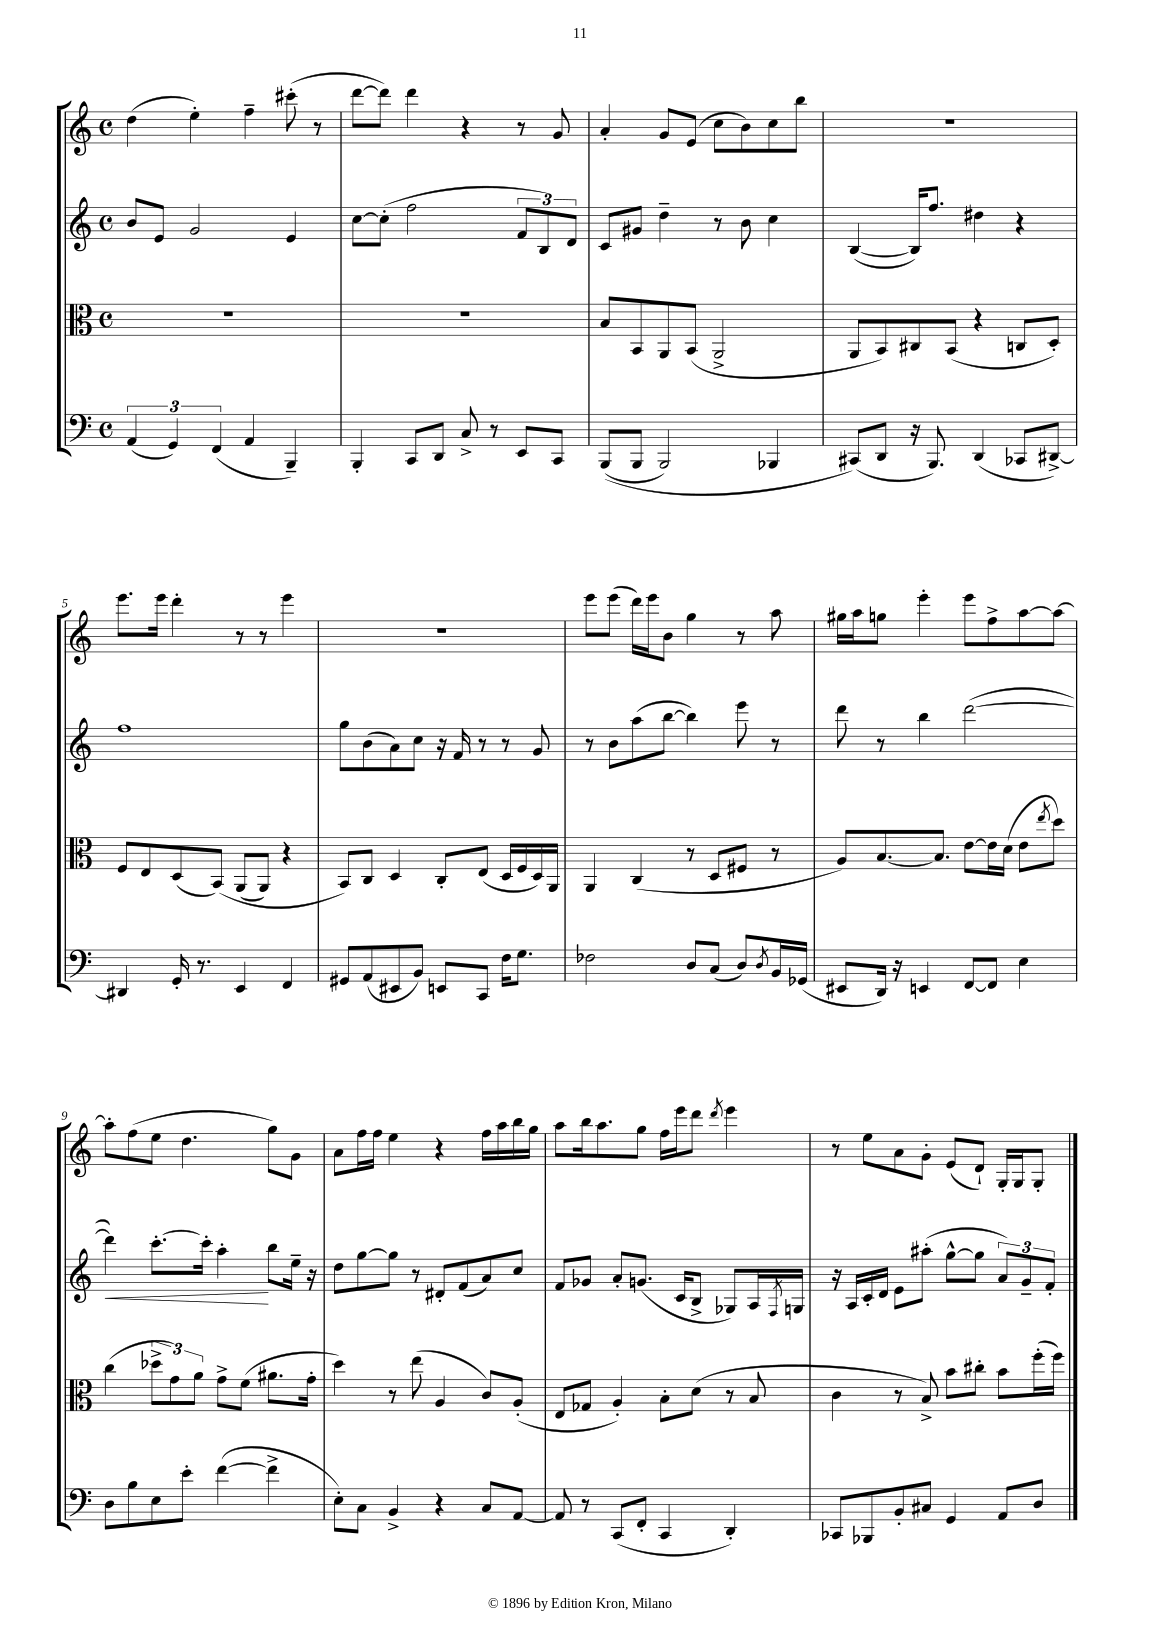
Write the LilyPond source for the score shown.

<<
\new StaffGroup <<
\new Staff = "s0" {
    \clef treble \key c \major \defaultTimeSignature \time 4/4
    d''4( e''4-.) f''4-- cis'''8-.( r8 |
    d'''8~ d'''8) d'''4 r4 r8 g'8 |
    a'4-. g'8 e'8( c''8 b'8) c''8 b''8 |
    r1 |
    e'''8. e'''16 d'''4-. r8 r8 e'''4 |
    R1 |
    e'''8 e'''8( d'''16) e'''16 b'8 g''4 r8 a''8 |
    gis''16 a''16 g''8 e'''4-. e'''8 f''8-> a''8~ a''8~ |
    a''8-. f''8( e''8 d''4. g''8) g'8 |
    a'8 f''16 f''16 e''4 r4 f''16 a''16 b''16 g''16 |
    a''8 b''16 a''8. g''8 f''16 e'''16 d'''8 \acciaccatura { d'''8 } e'''4 |
    r8 e''8 a'8 g'8-. e'8( d'8-!) g16-. g16 g8-. \bar "|." |
}
\new Staff = "s1" {
    \clef treble \key c \major \defaultTimeSignature \time 4/4
    b'8 e'8 g'2 e'4 |
    c''8~ c''8-.( f''2 \tuplet 3/2 { f'8 b8) d'8 } |
    c'8 gis'8 d''4-- r8 b'8 c''4 |
    b4~( b16) f''8. dis''4 r4 |
    f''1 |
    g''8 b'8( a'8) c''8 r16 f'16 r8 r8 g'8 |
    r8 b'8 a''8( b''8~ b''4) e'''8 r8 |
    d'''8 r8 b''4 d'''2~( |
    d'''4\<) c'''8.~-. c'''16-. a''4-.\! b''8 e''16-- r16 |
    d''8 g''8~ g''8 r8 dis'8-. f'8( a'8) c''8 |
    f'8 ges'8 a'8-. g'8.( c'16 b8-> ges8) a16 \acciaccatura { f8 } g16 |
    r16 a16 c'16-. d'16 e'8 ais''8-.( g''8~-^ g''8 \tuplet 3/2 { a'8) g'8-- f'8-. } \bar "|." |
}
\new Staff = "s2" {
    \clef alto \key c \major \defaultTimeSignature \time 4/4
    R1 |
    R1 |
    b8 b,8 a,8 b,8( a,2-> |
    a,8 b,8) cis8 b,8( r4 c8 d8-.) |
    f8 e8 d8( b,8)\( a,8( a,8) r4 |
    b,8\) c8 d4 c8-. e8( d16 f16 d16) a,16 |
    a,4 c4( r8 d8 fis8 r8 |
    a8) b8.~ b8. e'8~ e'16 d'16( e'8 \acciaccatura { e''8 } d''8) |
    c''4( \tuplet 3/2 { des''8-> g'8) a'8 } g'8-> f'8( ais'8. g'16-. |
    d''4) r8 e''8( a4 c'8) a8-.( |
    e8 ges8 a4-.) b8-. d'8( r8 b8 |
    c'4 r8 b8->) b'8 cis''8-. b'8 f''16-.( f''16) \bar "|." |
}
\new Staff = "s3" {
    \clef bass \key c \major \defaultTimeSignature \time 4/4
    \tuplet 3/2 { a,4( g,4) f,4( } a,4 b,,4--) |
    b,,4-. c,8 d,8 c8-> r8 e,8 c,8 |
    b,,8(\( b,,8 b,,2) bes,,4 |
    cis,8(\) d,8 r16 b,,8.) d,4( ces,8 dis,8~->) |
    dis,4 g,16-. r8. e,4 f,4 |
    gis,8 a,8( eis,8 b,8) e,8 c,8 f16 g8. |
    fes2 d8 c8( d8) \acciaccatura { d8 } b,16 ges,16( |
    eis,8 d,16) r16 e,4 f,8~ f,8 e4 |
    d8 b8 e8 e'8-. f'4~( f'4-> |
    e8-.) c8 b,4-> r4 c8 a,8~ |
    a,8 r8 c,8( f,8-. c,4 d,4-.) |
    ces,8 bes,,8 b,8-. cis8 g,4 a,8 d8 \bar "|." |
}
>>
>>
